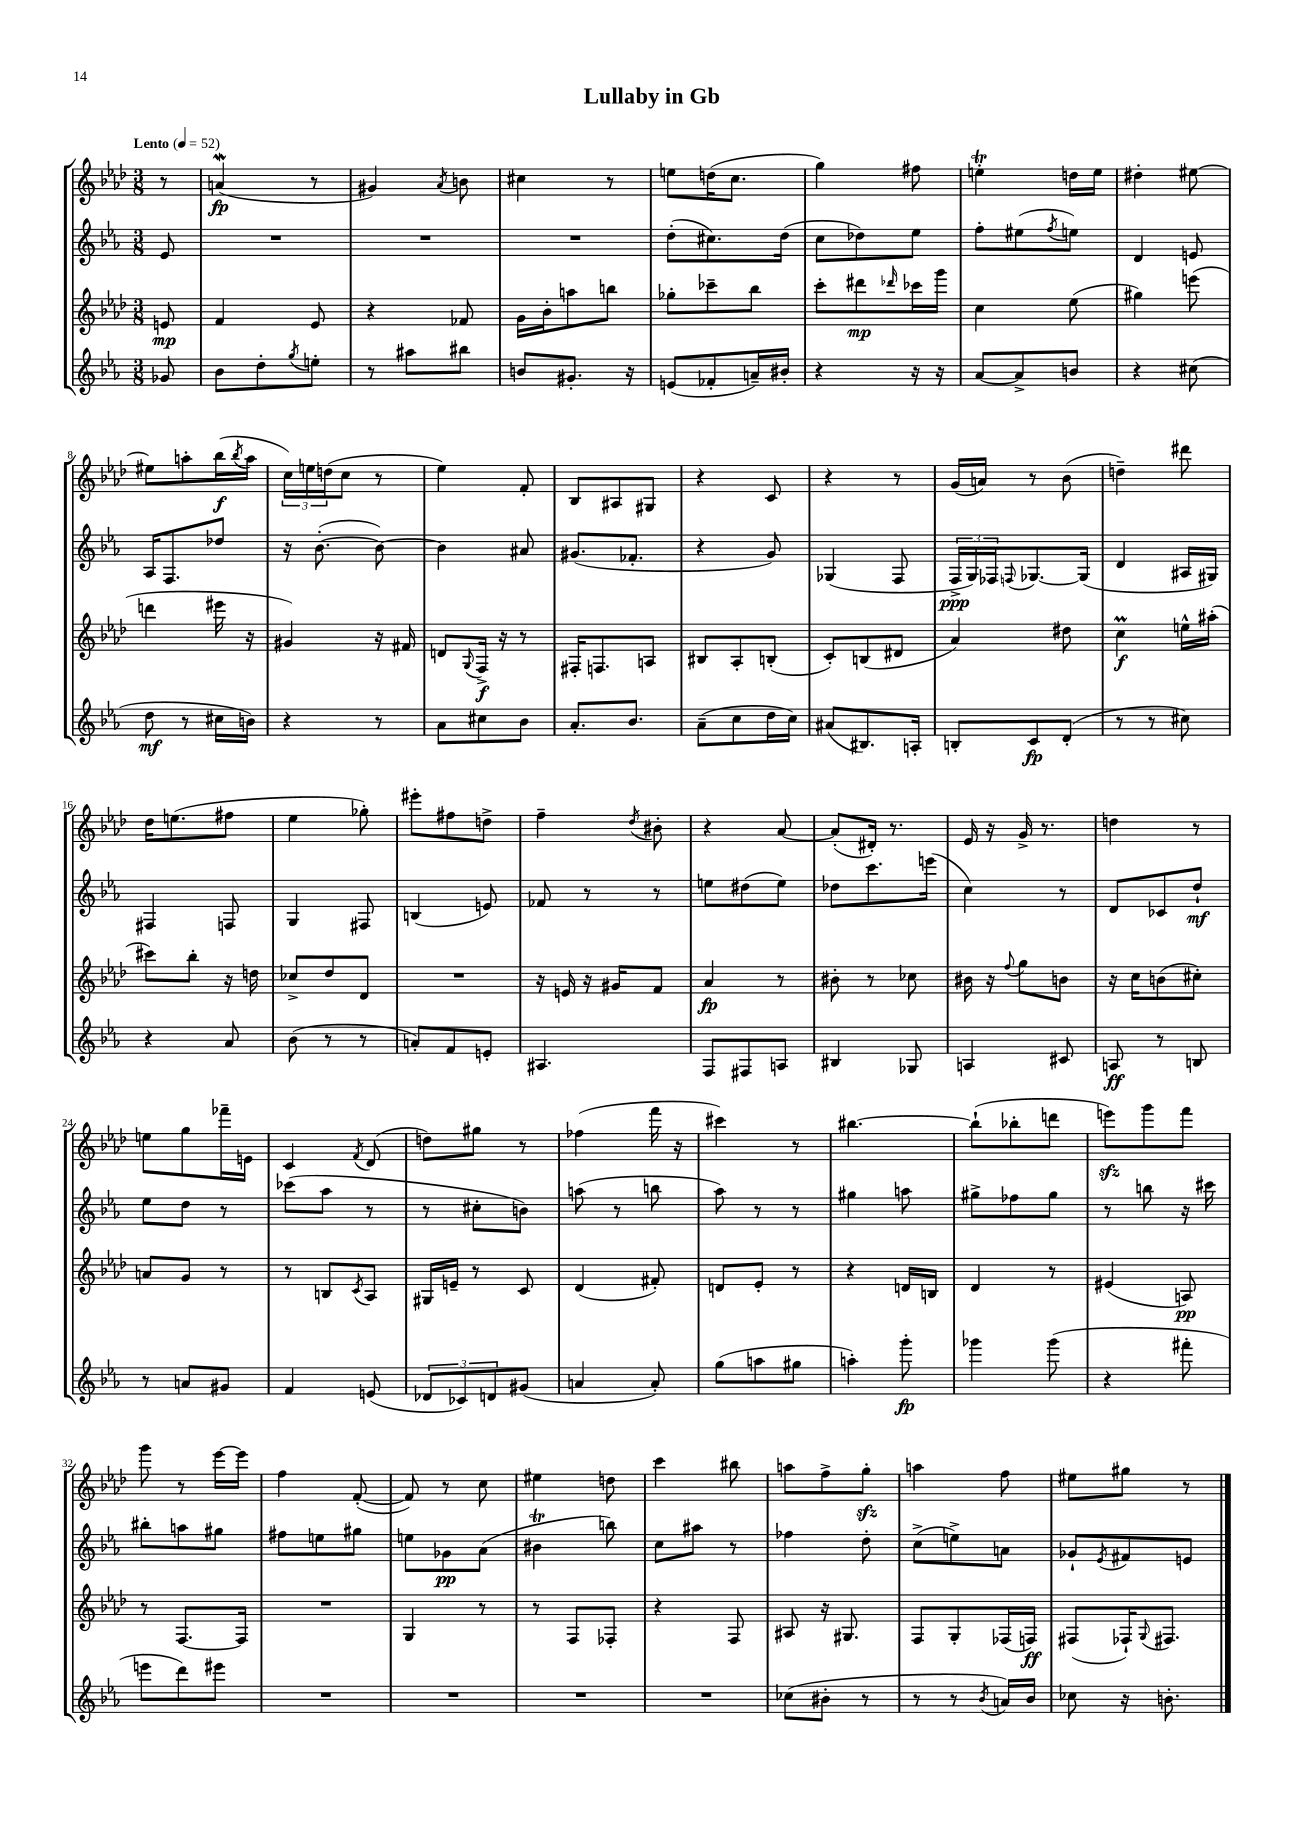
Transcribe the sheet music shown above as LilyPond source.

\header { title = "Lullaby in Gb" }
<<
\new StaffGroup <<
\new Staff = "s0" {
    \clef treble \key aes \major \numericTimeSignature \time 3/8 \partial 8 \tempo "Lento" 4 = 52
    r8 |
    a'4\mordent\fp( r8 |
    gis'4) \acciaccatura { aes'8 } b'8 |
    cis''4 r8 |
    e''8 d''16( c''8. |
    g''4) fis''8 |
    e''4-.\trill d''16 e''16 |
    dis''4-. eis''8~ |
    eis''8 a''8-. bes''16\f( \acciaccatura { bes''8 } a''16 |
    \tuplet 3/2 { c''16) e''16 d''16( } c''8 r8 |
    ees''4) f'8-. |
    bes8 ais8 gis8 |
    r4 c'8 |
    r4 r8 |
    g'16( a'16) r8 bes'8( |
    d''4--) dis'''8 |
    des''16 e''8.( fis''8 |
    ees''4 ges''8-.) |
    eis'''8-. fis''8 d''8-> |
    f''4-- \acciaccatura { des''8 } bis'8-. |
    r4 aes'8~ |
    aes'8-.( dis'16-.) r8. |
    ees'16 r16 g'16-> r8. |
    d''4 r8 |
    e''8 g''8 fes'''16-- e'16 |
    c'4 \acciaccatura { f'8 } des'8( |
    d''8) gis''8 r8 |
    fes''4( f'''16 r16 |
    cis'''4) r8 |
    bis''4.~ |
    bis''8-!( bes''8-. d'''8 |
    e'''8\sfz) g'''8 f'''8 |
    g'''8 r8 ees'''16~ ees'''16 |
    f''4 f'8~-.( |
    f'8) r8 c''8 |
    eis''4 d''8 |
    c'''4 bis''8 |
    a''8 f''8-> g''8-.\sfz |
    a''4 f''8 |
    eis''8 gis''8 r8 \bar "|." |
}
\new Staff = "s1" {
    \clef treble \key ees \major \numericTimeSignature \time 3/8 \partial 8
    ees'8 |
    R4. |
    R4. |
    R4. |
    d''8-.( cis''8.) d''16( |
    c''8 des''8) ees''8 |
    f''8-. eis''8( \acciaccatura { f''8 } e''8) |
    d'4 e'8 |
    aes16 f8. des''8 |
    r16 bes'8.~-.( bes'8~) |
    bes'4 ais'8 |
    gis'8.( fes'8.-. |
    r4 g'8) |
    ges4( f8 |
    \tuplet 3/2 { f16->\ppp g16) fes16 } \appoggiatura { f8 } ges8.~ ges16( |
    d'4 ais16 gis16) |
    fis4 f8 |
    g4 fis8 |
    b4( e'8) |
    fes'8 r8 r8 |
    e''8 dis''8( e''8) |
    des''8 c'''8. e'''16( |
    c''4) r8 |
    d'8 ces'8 d''8-!\mf |
    ees''8 d''8 r8 |
    ces'''8( aes''8 r8 |
    r8 cis''8-. b'8) |
    a''8( r8 b''8 |
    aes''8) r8 r8 |
    gis''4 a''8 |
    gis''8-> fes''8 gis''8 |
    r8 b''8 r16 cis'''16 |
    bis''8-. a''8 gis''8 |
    fis''8 e''8 gis''8 |
    e''8 ges'8\pp aes'8( |
    bis'4\trill b''8) |
    c''8 ais''8 r8 |
    fes''4 d''8-. |
    c''8->( e''8->) a'8 |
    ges'8-! \acciaccatura { ees'8 } fis'8 e'8 \bar "|." |
}
\new Staff = "s2" {
    \clef treble \key aes \major \numericTimeSignature \time 3/8 \partial 8
    e'8\mp |
    f'4 ees'8 |
    r4 fes'8 |
    g'16 bes'16-. a''8 b''8 |
    ges''8-. ces'''8-- bes''8 |
    c'''8-. dis'''8\mp \grace { des'''16 } ces'''16 g'''16 |
    c''4 ees''8( |
    gis''4) e'''8( |
    d'''4 eis'''16 r16 |
    gis'4) r16 fis'16 |
    d'8 \appoggiatura { g8 } f16->\f r16 r8 |
    fis16-. f8. a8 |
    bis8 aes8-. b8-.( |
    c'8-.) b8( dis'8 |
    aes'4) dis''8 |
    c''4\prall\f e''16-^ ais''16-.( |
    cis'''8) bes''8-. r16 d''16 |
    ces''8-> des''8 des'8 |
    R4. |
    r16 e'16 r16 gis'16 f'8 |
    aes'4\fp r8 |
    bis'8-. r8 ces''8 |
    bis'16 r16 \appoggiatura { f''8 } g''8 b'8 |
    r16 c''16 b'8( cis''8-.) |
    a'8 g'8 r8 |
    r8 b8 \acciaccatura { c'8 } aes8 |
    gis16 e'16-- r8 c'8 |
    des'4( fis'8-.) |
    d'8 ees'8-. r8 |
    r4 d'16 b16 |
    des'4 r8 |
    eis'4( a8\pp) |
    r8 f8.~ f16 |
    R4. |
    g4 r8 |
    r8 f8 fes8-. |
    r4 f8 |
    ais8 r16 gis8. |
    f8 g8-. fes16( f16\ff) |
    fis8( fes16-!) \appoggiatura { g8 } fis8. \bar "|." |
}
\new Staff = "s3" {
    \clef treble \key ees \major \numericTimeSignature \time 3/8 \partial 8
    ges'8 |
    bes'8 d''8-. \acciaccatura { g''8 } e''8-. |
    r8 ais''8 bis''8 |
    b'8 gis'8.-. r16 |
    e'8( fes'8-. a'16--) bis'16-. |
    r4 r16 r16 |
    aes'8~ aes'8-> b'8 |
    r4 cis''8( |
    d''8\mf r8 cis''16 b'16) |
    r4 r8 |
    aes'8 cis''8 bes'8 |
    aes'8.-. bes'8. |
    aes'8--( c''8 d''16 c''16) |
    ais'8( bis8.) a16-. |
    b8-. c'8\fp d'8-.( |
    r8 r8 cis''8) |
    r4 aes'8 |
    bes'8( r8 r8 |
    a'8-.) f'8 e'8-. |
    ais4. |
    f8 fis8 a8 |
    bis4 ges8 |
    a4 cis'8 |
    a8\ff r8 b8 |
    r8 a'8 gis'8 |
    f'4 e'8( |
    \tuplet 3/2 { des'8 ces'8) d'8 } gis'8( |
    a'4 a'8-.) |
    g''8( a''8 gis''8 |
    a''4-.) g'''8-.\fp |
    ges'''4 ges'''8( |
    r4 fis'''8-. |
    e'''8 d'''8) eis'''8 |
    R4. |
    R4. |
    R4. |
    R4. |
    ces''8( bis'8-. r8 |
    r8 r8 \acciaccatura { bes'8 } a'16) bes'16 |
    ces''8 r16 b'8.-. \bar "|." |
}
>>
>>
